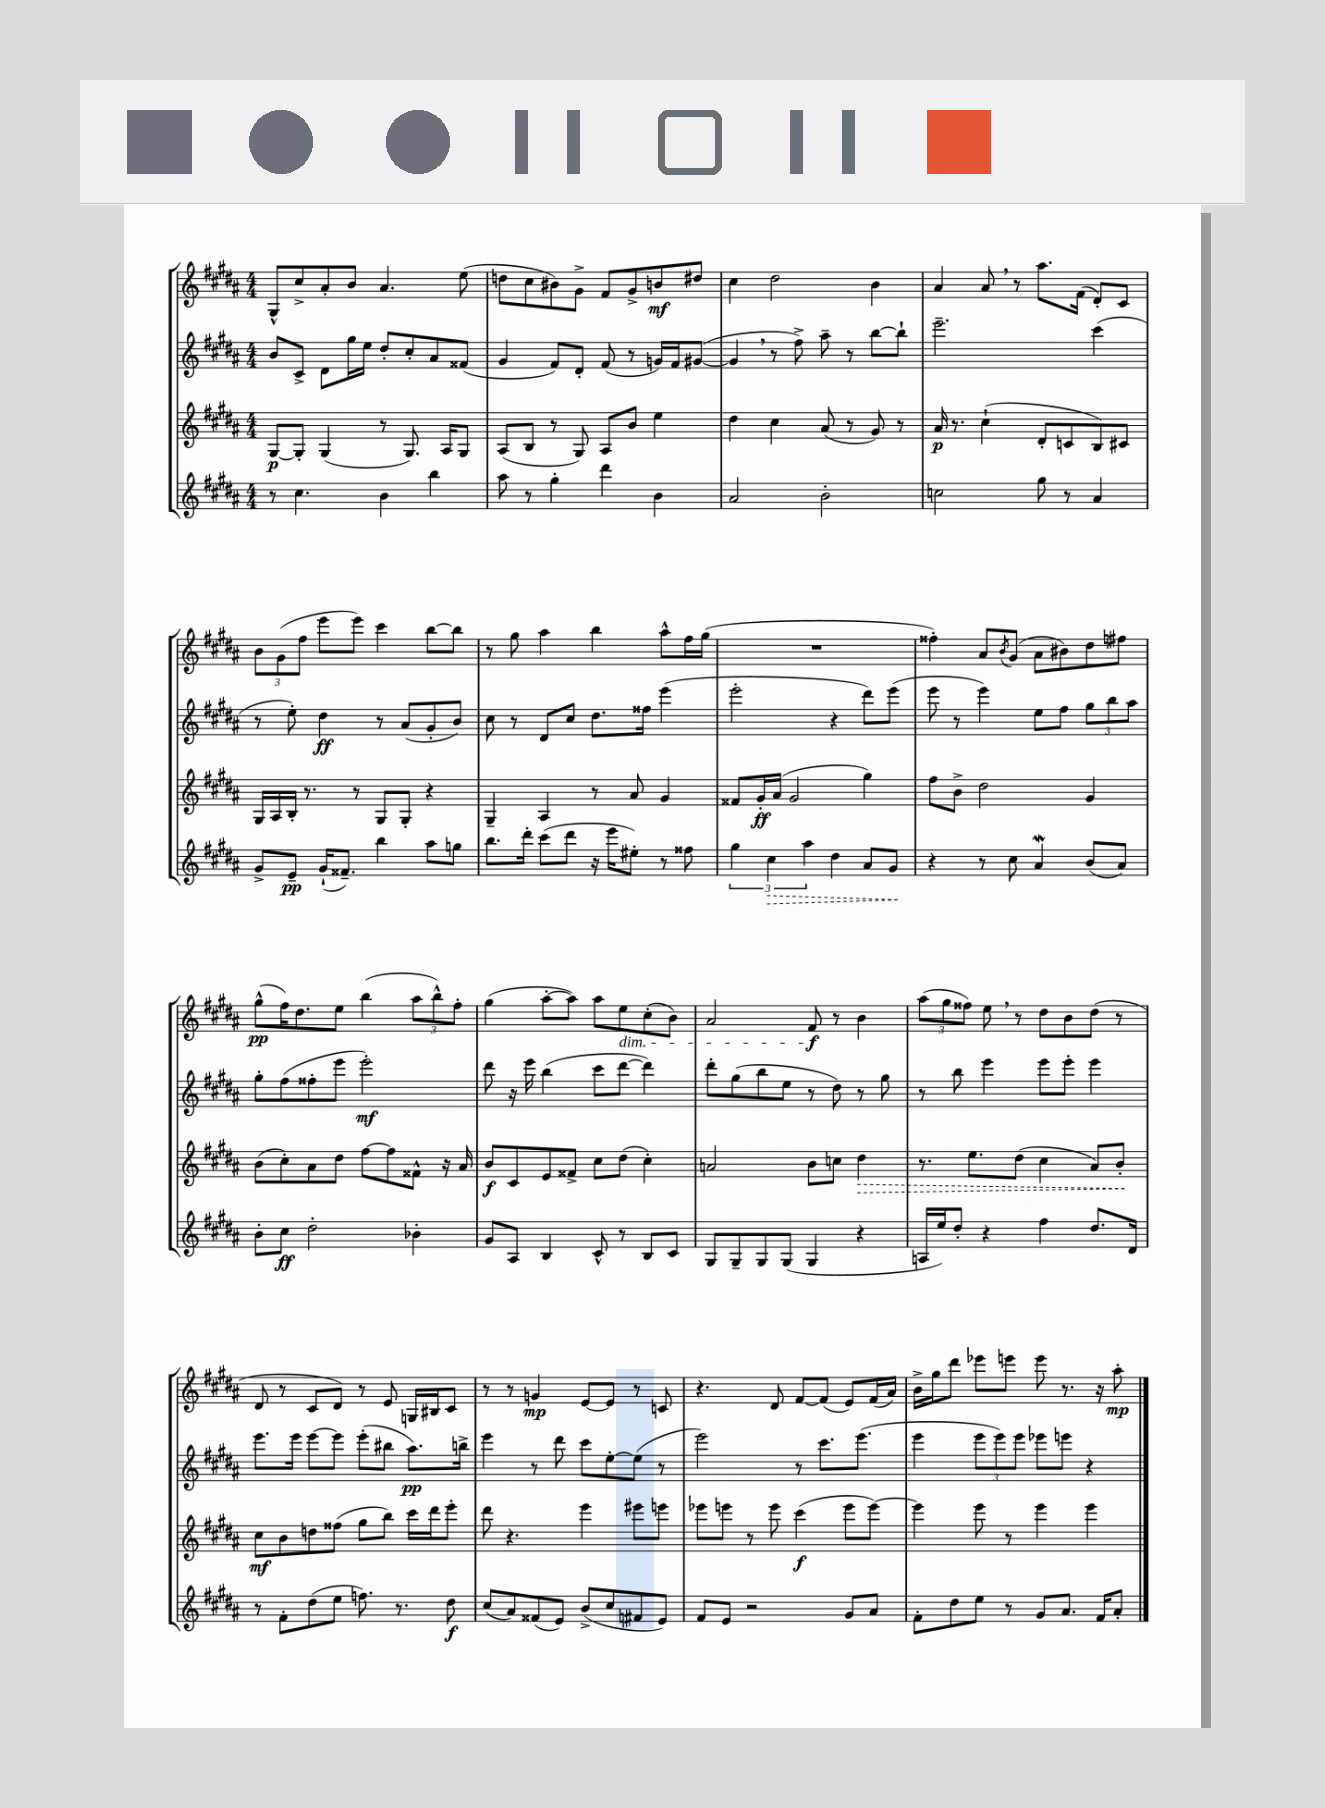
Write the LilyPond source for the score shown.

<<
\new StaffGroup <<
\new Staff = "s0" {
    \clef treble \key b \major \numericTimeSignature \time 4/4
    gis8-^ cis''8-> ais'8-. b'8 ais'4. e''8( |
    d''8 cis''8 bis'8) gis'8-> fis'8 gis'8-> b'8\mf dis''8 |
    cis''4 dis''2 b'4 |
    ais'4 ais'8 \breathe r8 ais''8. fis'16( dis'8-.) cis'8 |
    \tuplet 3/2 { b'8 gis'8( fis''8 } e'''8 e'''8) cis'''4 b''8~ b''8 |
    r8 gis''8 ais''4 b''4 ais''8-^ fis''16 gis''16( |
    R1 |
    fisis''4-.) ais'8 \acciaccatura { b'8 } gis'8( ais'8 bis'8) dis''8 fis''8 |
    gis''8-^\pp( fis''16) dis''8. e''8 b''4( \tuplet 3/2 { ais''8 b''8-^) fis''8-. } |
    gis''4( ais''8~-. ais''8) ais''8 e''8\dim cis''8-.( b'8) |
    ais'2 fis'8\f\! r8 b'4 |
    \tuplet 3/2 { ais''8( gis''8 fisis''8) } e''8 \breathe r8 dis''8 b'8 dis''8( r8 |
    dis'8 r8 cis'8 dis'8) r8 e'8 g16 bis16 cis'8 |
    r8 r8 g'4\mp e'8~ e'8 r8 c'8 |
    r4. dis'8 fis'8~ fis'8( e'8) fis'16( ais'16) |
    b'16-> gis''16 dis'''8 ees'''8 e'''8 e'''8 r8. r16 ais''8-.\mp \bar "|." |
}
\new Staff = "s1" {
    \clef treble \key b \major \numericTimeSignature \time 4/4
    b'8 cis'8-> dis'8 gis''16 e''16 dis''8-. cis''8-. ais'8 fisis'8( |
    gis'4 fis'8) dis'8-. fis'8( r8 g'16) fis'16 gis'8~( |
    gis'4 \breathe r8 fis''8->) ais''8-- r8 b''8~ b''8-! |
    e'''2.-- cis'''4( |
    r8 e''8-.) dis''4\ff r8 ais'8( gis'8-. b'8) |
    cis''8 r8 dis'8 cis''8 dis''8. fisis''16 e'''4( |
    e'''2-. r4 dis'''8) e'''8( |
    e'''8 r8 e'''4) e''8 fis''8 \tuplet 3/2 { gis''8 b''8 ais''8 } |
    gis''8-. fis''8( fisis''8-. e'''8 e'''2-.\mf) |
    dis'''8 r16 e'''16 b''4( cis'''8 dis'''8~ dis'''4) |
    dis'''8-. gis''8( b''8 e''8 r8 dis''8) r8 gis''8 |
    r8 b''8 e'''4 e'''8 e'''8-. e'''4 |
    e'''8. e'''16 e'''8~ e'''8 e'''8-.( bis''8 ais''8.\pp) b''16-> |
    e'''4 r8 dis'''8 cis'''8 e''8~-. e''8( r8 |
    e'''2) r8 cis'''8. e'''8.( |
    e'''4 \tuplet 3/2 { e'''8 e'''8) e'''8 } ees'''8 e'''8 r4 \bar "|." |
}
\new Staff = "s2" {
    \clef treble \key b \major \numericTimeSignature \time 4/4
    gis8~\p gis8-. gis4( r8 gis8.) ais16 gis8 |
    ais8( b8 r8 gis8) ais8 b'8 e''4 |
    dis''4 cis''4 ais'8( r8 gis'8) r8 |
    ais'16\p r8. cis''4-!( dis'8-. c'8 b8) cis'8 |
    gis16 ais16 b16-. r8. r8 gis8 gis8-. r4 |
    gis4-- ais4 r8 ais'8 gis'4 |
    fisis'8 gis'16-.\ff ais'16( gis'2 gis''4) |
    fis''8 b'8-> dis''2 gis'4 |
    b'8( cis''8-.) ais'8 dis''8 fis''8~ fis''8 fisis'8-^ r16 ais'16 |
    b'8\f cis'8 e'8 fisis'8-> cis''8 dis''8( cis''4-.) |
    a'2 b'8 c''8 \once \override Hairpin.style = #'dashed-line dis''4\> |
    r8. e''8. dis''8( cis''4 ais'8) b'8-.\! |
    cis''8\mf b'8 d''8 fisis''8( gis''8 b''8) cis'''16 dis'''16 e'''8-. |
    dis'''8 r4. e'''4 eis'''8 e'''8 |
    ees'''8 e'''8 r8 e'''8 cis'''4\f( e'''8 e'''8~) |
    e'''4 e'''8 r8 e'''4 e'''4 \bar "|." |
}
\new Staff = "s3" {
    \clef treble \key b \major \numericTimeSignature \time 4/4
    r8 cis''4. b'4 b''4 |
    ais''8 r8 gis''4-. dis'''4 b'4 |
    ais'2 b'2-. |
    c''2 gis''8 r8 ais'4 |
    gis'8-> e'8--\pp gis'16-!( fisis'8.--) b''4 ais''8 g''8 |
    b''8. dis'''16-. cis'''8( dis'''8 r16 e'''16 eis''8-.) r8 fisis''8 |
    \tuplet 3/2 { gis''4 \once \override Hairpin.style = #'dashed-line cis''4\> ais''4 } dis''4 ais'8 gis'8\! |
    r4 r8 cis''8 ais'4\mordent b'8( ais'8) |
    b'8-. cis''8\ff dis''2-. bes'4-. |
    gis'8 ais8 b4 cis'8-^ r8 b8 cis'8 |
    gis8 gis8-- gis8 gis8( gis4 r4 |
    a16 e''16) dis''8-. r4 fis''4 dis''8. dis'16 |
    r8 fis'8-. dis''8( e''8 f''8.) r8. dis''8\f |
    cis''8( ais'8) fisis'8( e'8) b'8->( cis''8 fis'8 e'8) |
    fis'8 e'8 r2 gis'8 ais'8 |
    fis'8-. dis''8 e''8 r8 gis'8 ais'8. fis'16 ais'8-. \bar "|." |
}
>>
>>
\layout { \context { \Score \remove "Bar_number_engraver" } }
